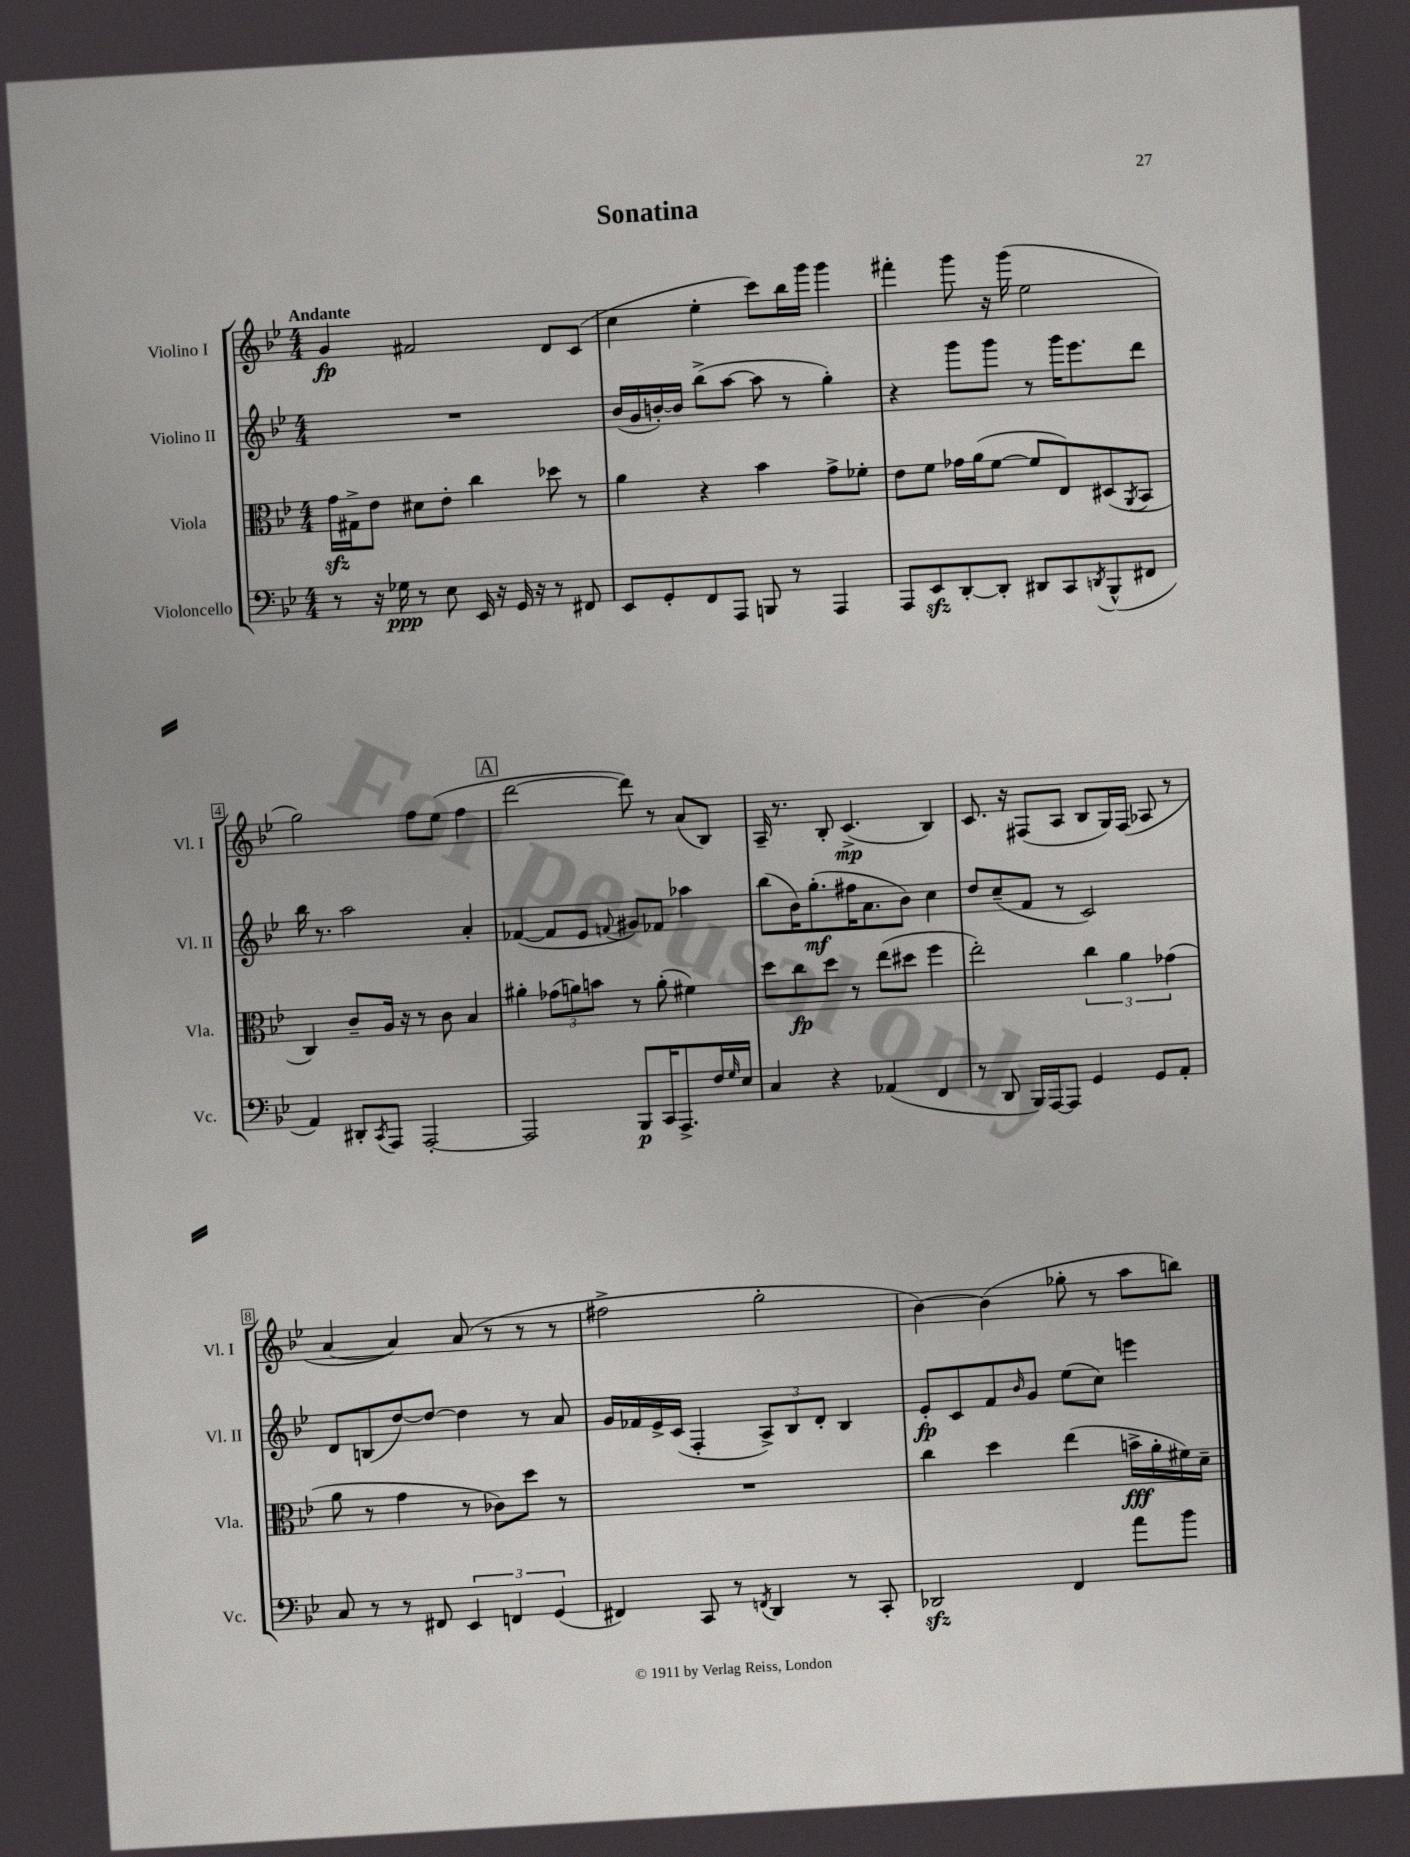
\header { title = "Sonatina" }
<<
\new StaffGroup <<
\new Staff = "s0" \with { instrumentName = "Violino I" shortInstrumentName = "Vl. I" } {
    \clef treble \key bes \major \numericTimeSignature \time 4/4 \tempo "Andante"
    g'4\fp fis'2 d'8 c'8( |
    c''4 ees''4-. c'''8) bes''16 g'''16 g'''4 |
    fis'''4-. g'''8 r16 g'''16( ees''2 |
    g''2) f''8 ees''8( f''4 |
    \mark \markup { \box "A" } d'''2~ d'''8) r8 a'8( bes8) |
    a16-- r8. bes8-. c'4.->\mp( bes4) |
    c'8. r16 fis8( a8 bes8 g16) fis16( aes8 r8 |
    a'4~ a'4) a'8( r8 r8 r8 |
    fis''2-> g''2-. |
    bes'4~) bes'4( ges''8-. r8 a''8 b''8) \bar "|." |
}
\new Staff = "s1" \with { instrumentName = "Violino II" shortInstrumentName = "Vl. II" } {
    \clef treble \key bes \major \numericTimeSignature \time 4/4
    R1 |
    bes'16( g'16 b'16~-.) b'16 bes''8->( a''8~ a''8 r8 g''4-.) |
    r4 g'''8 g'''8 r8 g'''16 ees'''8. d'''8 |
    bes''16 r8. a''2 a'4-. |
    \mark \markup { \box "A" } fes'4~( fes'8 ees'8 \appoggiatura { f'8 } gis'8) fes'8 aes''4 |
    bes''8( bes'16) g''8.-.\mf( fis''16 a'8. bes'8) c''4 |
    d''8 c''8--( f'8 r8 c'2) |
    d'8 b8( d''8~) d''8~ d''4 r8 a'8 |
    g'16 fes'16 ees'16-> c'16( f4-. \tuplet 3/2 { a8->) bes8 d'8-. } bes4 |
    ees'8-.\fp c'8 f'8 \grace { bes'16 } g'8 ees''8( c''8) e'''4 \bar "|." |
}
\new Staff = "s2" \with { instrumentName = "Viola" shortInstrumentName = "Vla." } {
    \clef alto \key bes \major \numericTimeSignature \time 4/4
    g'16\sfz gis16-> ees'8 dis'8 ees'8-. c''4 des''8 r8 |
    a'4 r4 bes'4 g'8-> fes'8-. |
    ees'8 f'8 ges'16 a'16( f'8~ f'8 ees8) dis8( \acciaccatura { a,8 } bes,8 |
    c4) c'8-- a16 r16 r8 c'8 bes4 |
    \mark \markup { \box "A" } ais'4-. \tuplet 3/2 { ges'8( a'8) b'8 } r8 a'8-.( fis'4) |
    d''8 c''8\fp d''8 r8 ees''8( dis''8 f''4 |
    ees''2-.) \tuplet 3/2 { c''4 a'4 ges'4( } |
    a'8 r8 g'4 r8 ces'8) d''8 r8 |
    R1 |
    c''4 d''4 ees''4( b'16->\fff a'16-. fis'16) d'16-- \bar "|." |
}
\new Staff = "s3" \with { instrumentName = "Violoncello" shortInstrumentName = "Vc." } {
    \clef bass \key bes \major \numericTimeSignature \time 4/4
    r8 r16 ges16\ppp r8 ees8 ees,16 r16 g,16 r16 r8 fis,8 |
    ees,8 g,8-. f,8 a,,8 b,,8 r8 a,,4 |
    a,,8 ees,8\sfz d,8~-. d,8-. dis,8 c,8 \acciaccatura { d,8 } bes,,8-^( fis,8 |
    a,4) dis,8-. \acciaccatura { c,8 } a,,8 a,,2~-. |
    \mark \markup { \box "A" } a,,2 bes,,8\p c,16 a,,8.-> f16 \grace { g16 } ees16 |
    c4 r4 aes,4( f,4 |
    r8 d,8 bes,,16) a,,16~ a,,8 g,4 g,8 a,8-. |
    c8 r8 r8 fis,8 \tuplet 3/2 { ees,4 f,4 g,4( } |
    fis,4) c,8 r8 \acciaccatura { f,8 } d,4 r8 c,8-. |
    des,2\sfz f,4 a'8 bes'8 \bar "|." |
}
>>
>>
\layout { \context { \Score \override BarNumber.stencil = #(make-stencil-boxer 0.1 0.3 ly:text-interface::print) } }
